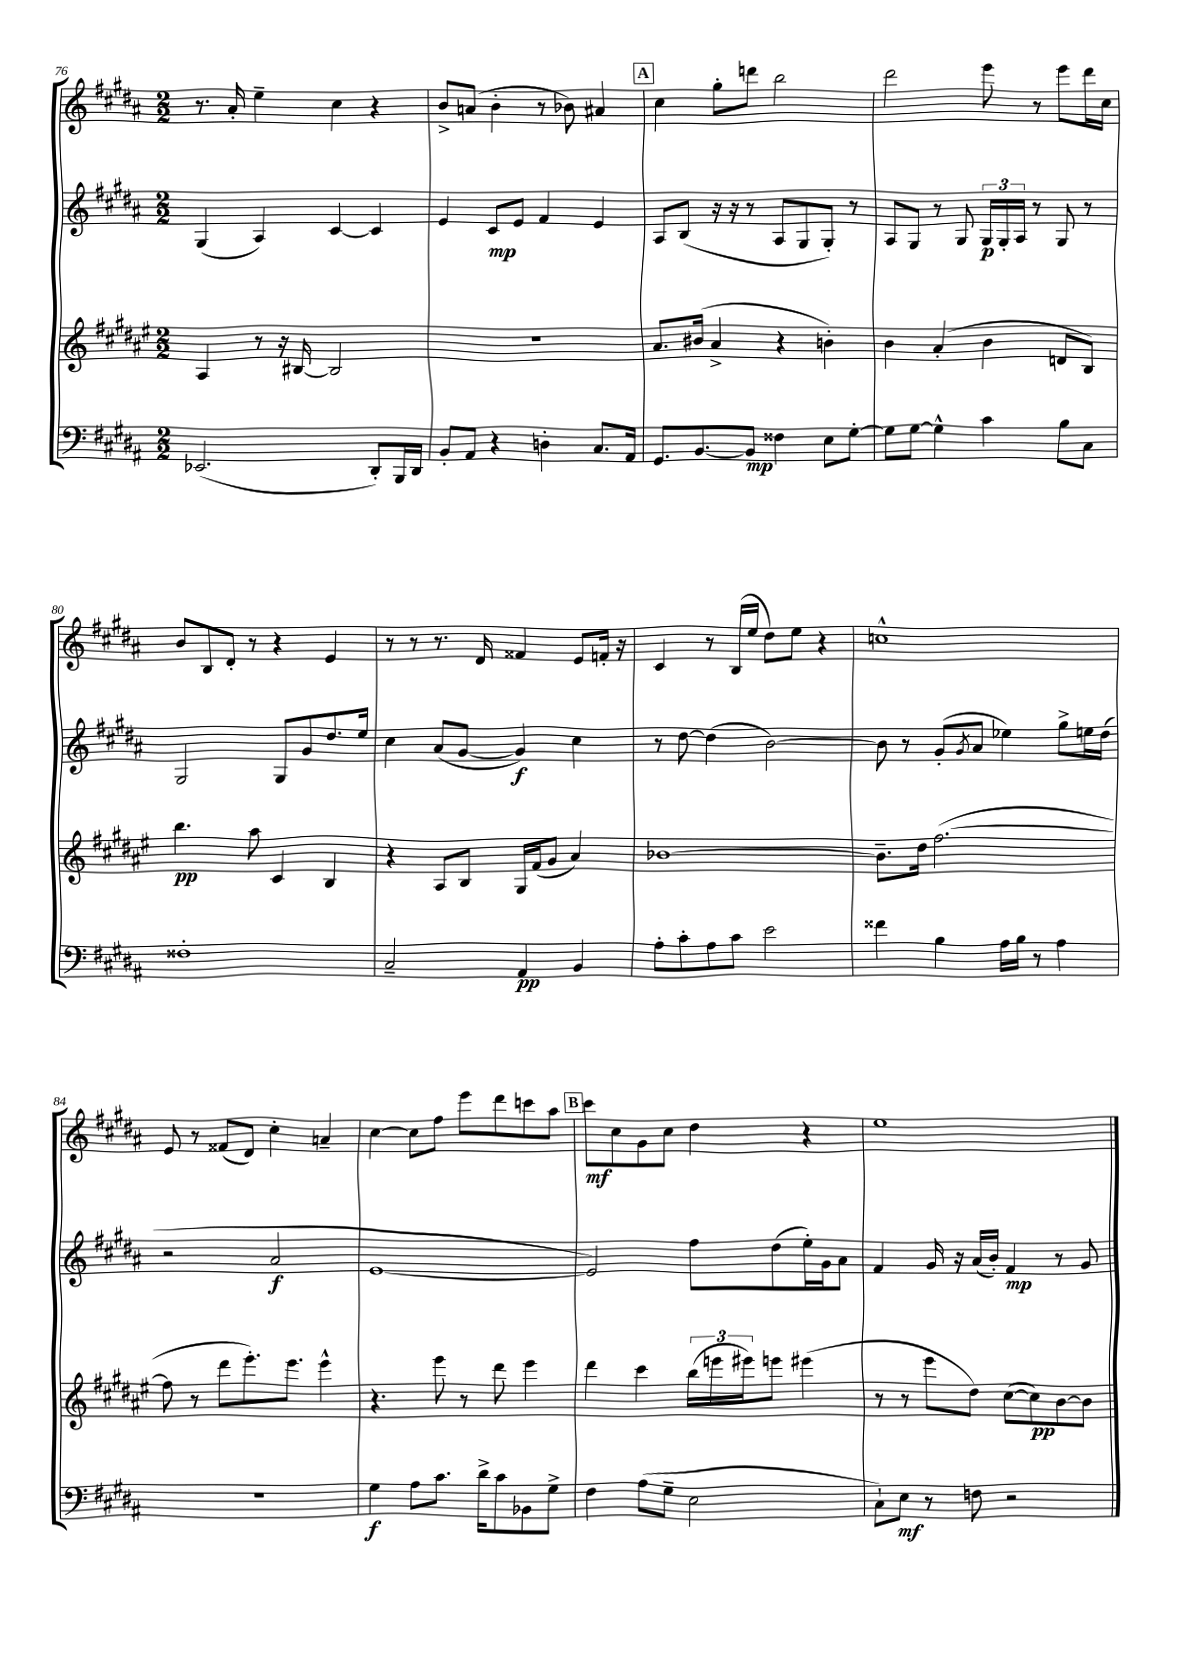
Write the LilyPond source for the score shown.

<<
\new StaffGroup <<
\new Staff = "s0" {
    \clef treble \key b \major \numericTimeSignature \time 2/2
    r8. ais'16-. e''4-- cis''4 r4 |
    b'8-> a'8( b'4-. r8 bes'8) ais'4 |
    \mark \markup { \box "A" } cis''4 gis''8-. d'''8 b''2 |
    dis'''2 e'''8 r8 e'''8 dis'''16 cis''16 |
    b'8 b8 dis'8-. r8 r4 e'4 |
    r8 r8 r8. dis'16 fisis'4 e'8 f'16-. r16 |
    cis'4 r8 b16( e''16 dis''8) e''8 r4 |
    c''1-^ |
    e'8 r8 fisis'8( dis'8) cis''4-. a'4-- |
    cis''4~ cis''8 fis''8 e'''8 dis'''8 c'''8 ais''8 |
    \mark \markup { \box "B" } cis'''8\mf cis''8 gis'8 cis''8 dis''4 r4 |
    e''1 \bar "|." |
}
\new Staff = "s1" {
    \clef treble \key b \major \numericTimeSignature \time 2/2
    gis4( ais4) cis'4~ cis'4 |
    e'4 cis'8\mp e'8 fis'4 e'4 |
    \mark \markup { \box "A" } ais8 b8( r16 r16 r8 ais8 gis8 gis8-.) r8 |
    ais8 gis8 r8 gis8 \tuplet 3/2 { gis16\p gis16-. ais16 } r8 gis8 r8 |
    gis2 gis8 gis'8 dis''8. e''16 |
    cis''4 ais'8( gis'8~ gis'4\f) cis''4 |
    r8 dis''8~ dis''4( b'2~) |
    b'8 r8 gis'8-.( \acciaccatura { gis'8 } ais'8 ees''4) gis''8-> e''16 dis''16( |
    r2 ais'2\f |
    e'1~ |
    \mark \markup { \box "B" } e'2) fis''8 dis''8( e''16-.) gis'16 ais'8 |
    fis'4 gis'16 r16 ais'16( b'16-.) fis'4\mp r8 gis'8 \bar "|." |
}
\new Staff = "s2" {
    \clef treble \key fis \major \numericTimeSignature \time 2/2
    ais4 r8 r16 bis16~ bis2 |
    R1 |
    \mark \markup { \box "A" } ais'8. bis'16( ais'4-> r4 b'4-.) |
    b'4 ais'4-.( b'4 d'8 b8) |
    b''4.\pp ais''8 cis'4 b4 |
    r4 ais8 b8 gis16 fis'16( gis'8 ais'4) |
    bes'1~ |
    bes'8.-- dis''16 fis''2.~( |
    fis''8 r8 dis'''8 eis'''8.-.) eis'''8. eis'''4-^ |
    r4. eis'''8 r8 dis'''8 eis'''4 |
    \mark \markup { \box "B" } dis'''4 cis'''4 \tuplet 3/2 { b''16( e'''16 eis'''16) } e'''8 eis'''4( |
    r8 r8 eis'''8 dis''8) cis''8~( cis''8\pp) b'8~ b'8 \bar "|." |
}
\new Staff = "s3" {
    \clef bass \key b \major \numericTimeSignature \time 2/2
    ees,2.( dis,8-.) b,,16 dis,16 |
    b,8-. ais,8 r4 d4-. cis8. ais,16 |
    \mark \markup { \box "A" } gis,8. b,8.~ b,8\mp fisis4 e8 gis8~-. |
    gis8 gis8~ gis4-^ cis'4 b8 cis8 |
    fisis1-. |
    cis2-- ais,4\pp b,4 |
    ais8-. cis'8-. ais8 cis'8 e'2 |
    fisis'4 b4 ais16 b16 r8 ais4 |
    r1 |
    gis4\f ais8 cis'8. dis'16-> cis'8 bes,8 gis8-> |
    \mark \markup { \box "B" } fis4 ais8( gis8-- e2 |
    cis8-!) e8\mf r8 f8 r2 \bar "|." |
}
>>
>>
\layout { \context { \Score currentBarNumber = #76 } }
